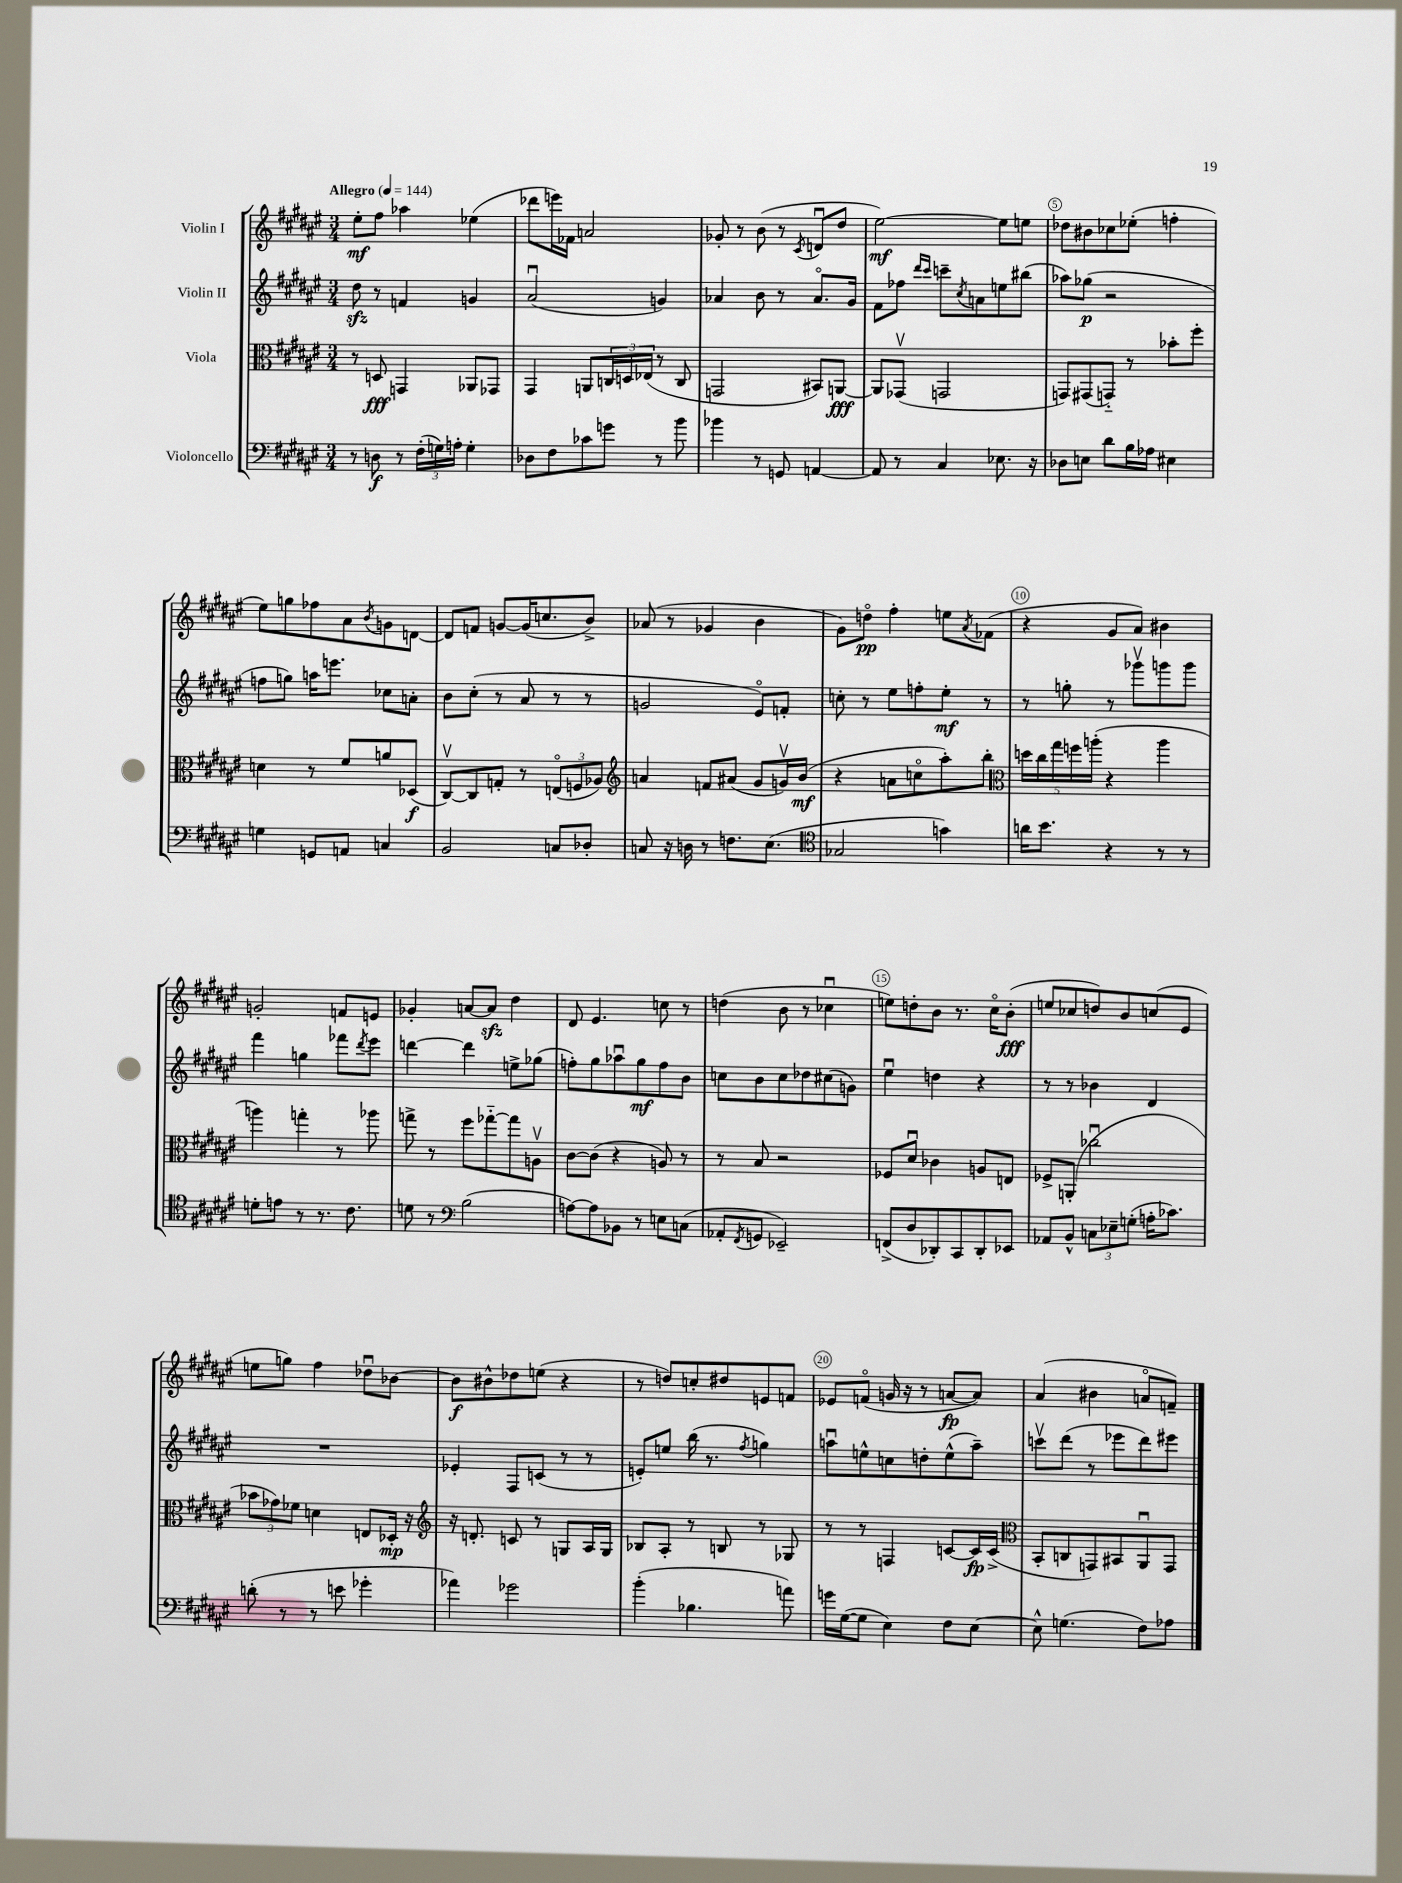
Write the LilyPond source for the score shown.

<<
\new StaffGroup <<
\new Staff = "s0" \with { instrumentName = "Violin I" } {
    \clef treble \key fis \major \numericTimeSignature \time 3/4 \tempo "Allegro" 4 = 144
    eis''8-.\mf fis''8 aes''4 ees''4( |
    des'''8 e'''16) fes'16 a'2 |
    ges'8-. r8 b'8( r8 \acciaccatura { cis'8 } d'8\downbow dis''8 |
    eis''2~\mf) eis''8 e''8 |
    des''8 bis'8 ces''8 ees''8-.( f''4-. |
    eis''8) g''8 fes''8 ais'8 \acciaccatura { b'8 } g'8 d'8~ |
    d'8 f'8 g'8~ g'16( c''8. b'8->) |
    aes'8( r8 ges'4 b'4 |
    gis'8) d''8\flageolet\pp fis''4-. e''8 \acciaccatura { ais'8 } fes'8( |
    r4 gis'8 ais'8) bis'4 |
    g'2-. f'8 e'8 |
    ges'4-. a'8~ a'8\sfz dis''4 |
    dis'8 eis'4. c''8 r8 |
    d''4( b'8 r8 ces''4\downbow |
    e''8) d''8-. b'8 r8. cis''16\flageolet b'8-.\fff( |
    e''8 ces''8 d''8) b'8 c''8( eis'8 |
    e''8 g''8) fis''4 des''8\downbow bes'8~ |
    bes'8\f bis'8-^ des''8 e''8( r4 |
    r8 d''8) c''8-. dis''8 e'8 f'8 |
    ees'8 f'8\flageolet( g'16 r16 r8 a'8~\fp a'8) |
    ais'4( bis'4 a'8\flageolet f'8--) \bar "|." |
}
\new Staff = "s1" \with { instrumentName = "Violin II" } {
    \clef treble \key fis \major \numericTimeSignature \time 3/4
    dis''8\sfz r8 f'4 g'4 |
    ais'2\downbow( g'4) |
    aes'4 b'8 r8 aes'8.\flageolet gis'16 |
    fis'8 fes''8 \grace { dis'''16 cis'''16 } c'''8-- \acciaccatura { cis''8 } a'8 e''8 bis''8( |
    aes''8) ges''8\p( r2 |
    f''8 g''8) a''16 e'''8. ces''8 a'8-. |
    b'8 cis''8-.( r8 ais'8 r8 r8 |
    g'2 eis'8\flageolet) f'8-. |
    c''8-. r8 eis''8 f''8-. eis''8-.\mf r8 |
    r8 g''8-. r8 ges'''8\upbow g'''8 g'''8 |
    fis'''4 g''4 fes'''8 \acciaccatura { dis'''8 } eis'''8 |
    d'''4~ d'''4 e''8-> ges''8( |
    f''8-.) gis''8 aes''8\downbow gis''8\mf f''8 b'8 |
    c''8 b'8 c''8 des''8 cis''8( g'8) |
    eis''4\downbow d''4 r4 |
    r8 r8 bes'4 dis'4 |
    R2. |
    ees'4-. fis8 c'8( r8 r8 |
    e'8-.) e''8 b''16( r8. \acciaccatura { fis''8 } g''4) |
    a''8\downbow e''8-^ c''8 d''8-. e''8-^( a''8--) |
    c'''8\upbow dis'''8( r8 ees'''8 dis'''8) eis'''8 \bar "|." |
}
\new Staff = "s2" \with { instrumentName = "Viola" } {
    \clef alto \key fis \major \numericTimeSignature \time 3/4
    r8 d8\fff g,4 aes,8 ges,8 |
    gis,4 a,8 \tuplet 3/2 { c16 d16 ees16( } r8 c8 |
    g,2 bis,8) a,8~\fff |
    a,8 ges,8\upbow( g,2 |
    g,8) gis,8( g,8-_) r8 bes'8-. fis''8-. |
    d'4 r8 fis'8 a'8 des8\f( |
    cis8~\upbow) cis8 g8-. r8 \tuplet 3/2 { e8\flageolet( f8 aes8) } |
    \clef treble a'4 f'8 ais'8( gis'8 g'16\upbow) b'16\mf( |
    r4 a'8 c''8\flageolet ais''8-.) b''8-. |
    \clef alto \tuplet 5/4 { d''16 cis''16 gis''16 f''16 a''16-.( } r4 a''4 |
    a''4) g''4-. r8 aes''8 |
    g''8-> r8 fis''8 ges''8~-_ ges''8 a8\upbow |
    cis'8~ cis'8( r4 a8) r8 |
    r8 b8 r2 |
    fes8 dis'8\downbow ces'4 a8 e8 |
    fes8-> a,8-.( ces''2\downbow |
    \tuplet 3/2 { bes'8 ges'8) fes'8 } d'4 e8 des16-.\mp r16 |
    \clef treble r16 d'8.-. c'8 r8 g8 ais16 g16 |
    bes8 ais8-. r8 b8 r8 ges8 |
    r8 r8 f4 c'8~ c'16\fp c'16->( |
    \clef alto b,8-. c8 g,8) bis,8 ais,8\downbow g,8 \bar "|." |
}
\new Staff = "s3" \with { instrumentName = "Violoncello" } {
    \clef bass \key fis \major \numericTimeSignature \time 3/4
    r8 d8\f r8 \tuplet 3/2 { fis16-.( g16) a16-. } g4-. |
    des8 fis8 ces'8 g'8 r8 b'8 |
    bes'4 r8 g,8 a,4~ |
    a,8 r8 cis4 ees8. r16 |
    des8 e8 dis'8 b16 aes16 eis4 |
    g4 g,8 a,8 c4 |
    b,2 c8 des8-. |
    c8 r16 d16 r8 f8. eis8.( |
    \clef tenor ges2 g'4) |
    a'16 b'8. r4 r8 r8 |
    d'8-. e'8 r8 r8. cis'8. |
    d'8 r8 \clef bass b2( |
    a8~) a8 bes,8 r8 e8 c8( |
    aes,8-. \acciaccatura { fis,8 } g,8 ees,2--) |
    f,8->( dis8 des,8-.) cis,8 des,8-. ees,8 |
    aes,8 b,8-^ \tuplet 3/2 { c8 ees8-- g8-.( } a16-. ces'8.) |
    d'8-.( r8 r8 e'8 ges'4-. |
    aes'4) ges'2 |
    b'4-.( bes4. a'8) |
    g'16 gis16~( gis8 eis4) fis8 eis8~ |
    eis8-^ g4.( fis8) aes8 \bar "|." |
}
>>
>>
\layout { \context { \Score \override BarNumber.break-visibility = ##(#f #t #t) barNumberVisibility = #(every-nth-bar-number-visible 5) \override BarNumber.stencil = #(make-stencil-circler 0.1 0.3 ly:text-interface::print) } }
